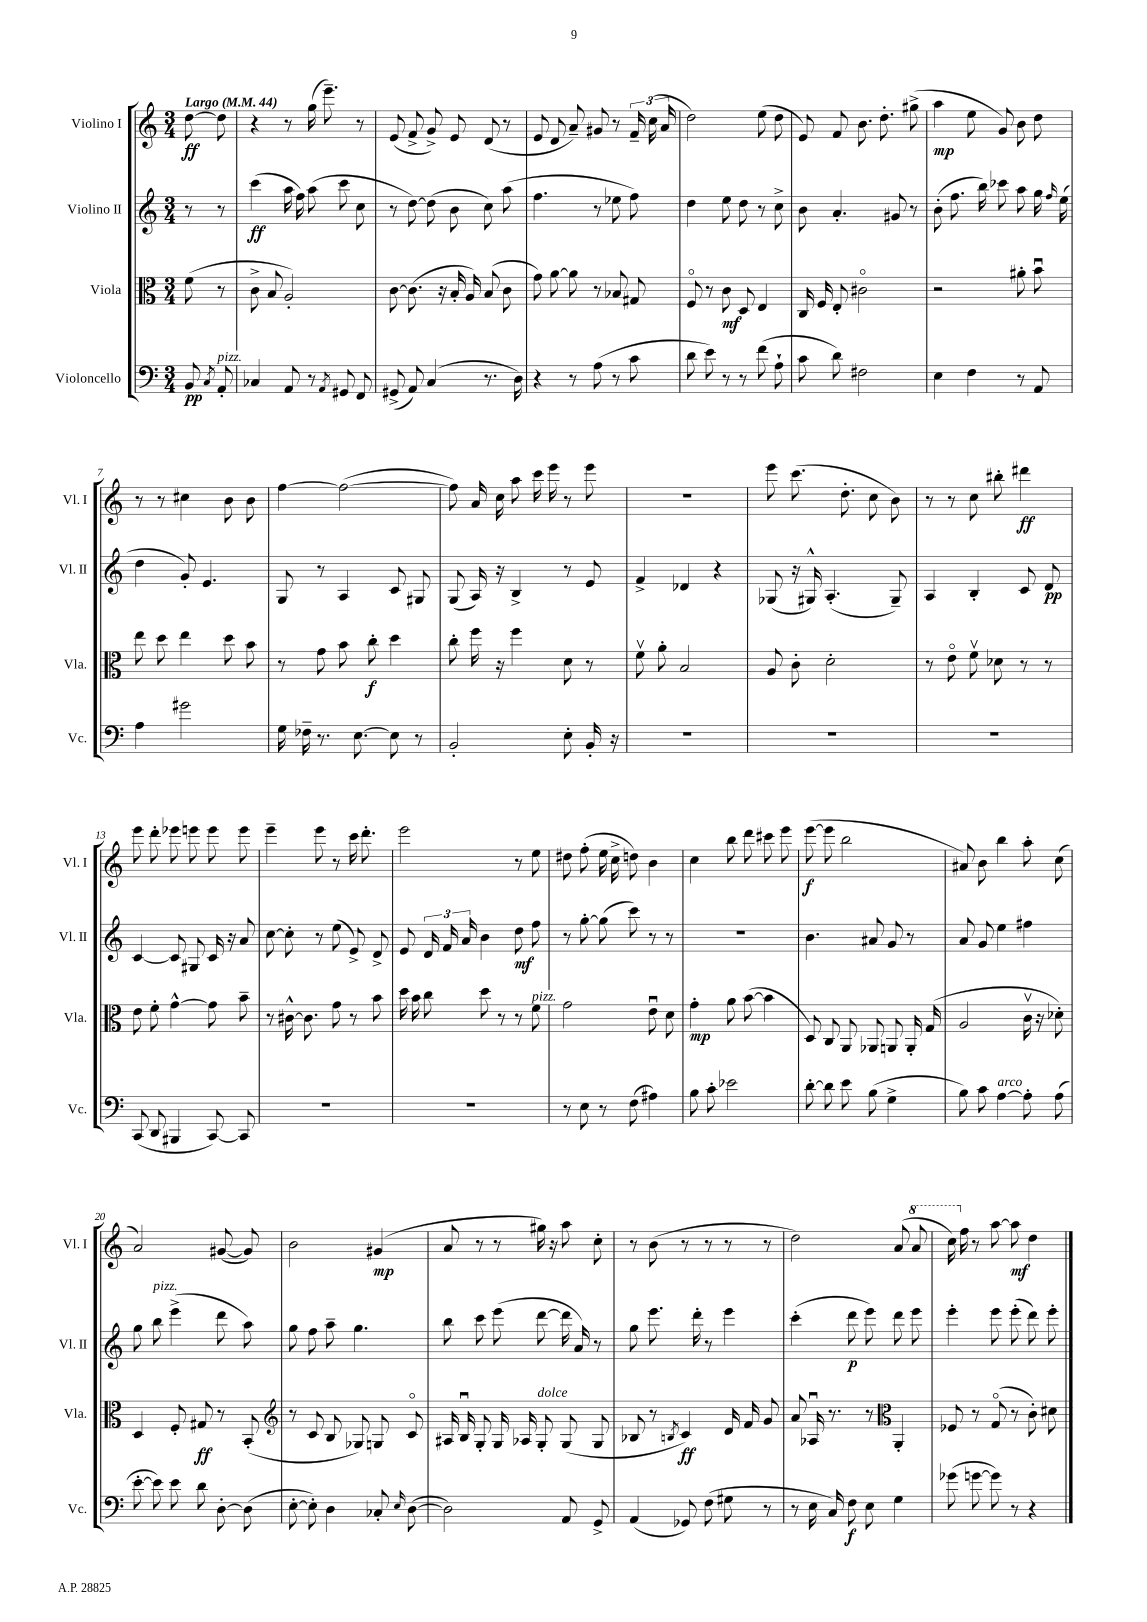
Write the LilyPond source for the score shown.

<<
\new StaffGroup <<
\new Staff = "s0" \with { instrumentName = "Violino I" shortInstrumentName = "Vl. I" } {
    \clef treble \key c \major \numericTimeSignature \time 3/4 \partial 4 \tempo "Largo" 4 = 44
    \autoBeamOff d''8~\ff d''8 |
    r4 r8 g''16( e'''8.--) r8 |
    e'8( f'8-> g'8->) e'8 d'8( r8 |
    e'8 d'8 a'8--) gis'8 r8 \tuplet 3/2 { f'16-- c''16( a'16 } |
    d''2) e''8( d''8 |
    e'8) f'8 b'8. d''8.-. gis''8->( |
    a''4\mp e''8 g'8) b'8 d''8 |
    r8 r8 cis''4 b'8 b'8 |
    f''4~ f''2~( |
    f''8) a'16 c''16 a''8 c'''16 e'''16 r8 e'''8 |
    R2. |
    e'''8 c'''8.( d''8.-. c''8 b'8) |
    r8 r8 c''8 bis''8-. dis'''4\ff |
    e'''8 d'''8-. ees'''8 e'''8 e'''8 e'''8 |
    e'''4-- e'''8 r8 c'''16 d'''8.-. |
    e'''2 r8 e''8 |
    dis''8 f''8-.( e''16 c''16-> d''8) b'4 |
    c''4 b''8 d'''8 cis'''8 e'''8 |
    e'''8~\f( e'''8 b''2 |
    ais'8) b'8 b''4 a''8-. c''8( |
    a'2) gis'8~( gis'8) |
    b'2 gis'4\mp( |
    a'8 r8 r8 gis''16) r16 a''8 c''8-. |
    r8 b'8( r8 r8 r8 r8 |
    d''2) a'8( \ottava #1 a''8 |
    c'''16) \ottava #0 f''16 r8 a''8~ a''8\mf d''4 \bar "|." |
}
\new Staff = "s1" \with { instrumentName = "Violino II" shortInstrumentName = "Vl. II" } {
    \clef treble \key c \major \numericTimeSignature \time 3/4 \partial 4
    \autoBeamOff r8 r8 |
    c'''4\ff( a''16 f''16) a''8( c'''8 c''8 |
    r8 d''8~) d''8( b'8 c''8) a''8( |
    f''4. r8 ees''8 f''8) |
    d''4 e''8 d''8 r8 c''8-> |
    b'8 a'4.-. gis'8 r8 |
    b'8-.( f''8. b''16) ces'''8 a''8 g''16 \grace { f''16 } e''16( |
    d''4 g'8-.) e'4. |
    g8 r8 a4 c'8 gis8 |
    g8( a16) r16 b4-> r8 e'8 |
    f'4-> des'4 r4 |
    ges8( r16 gis16-^) a4.-.( gis8--) |
    a4 b4-. c'8 d'8\pp |
    c'4~ c'8 gis8 c'16 r16 a'8 |
    c''8~ c''8-. r8 e''8( e'8->) d'8-> |
    e'8 \tuplet 3/2 { d'16 f'16 a'16 } b'4 d''8\mf f''8 |
    r8 g''8~-. g''8( c'''8) r8 r8 |
    R2. |
    b'4. ais'8 g'8 r8 |
    a'8 g'8 e''4 fis''4 |
    g''8 b''8^\markup { \italic "pizz." } e'''4->( d'''8 a''8) |
    g''8 f''8 a''8-- g''4. |
    b''8 c'''8 e'''8( d'''8~ d'''16 a'16) r8 |
    g''8 e'''8. d'''16-. r8 e'''4 |
    c'''4-.( d'''8\p e'''8) d'''8 e'''8 |
    e'''4-. e'''8 e'''8-.( d'''8) e'''8-. \bar "|." |
}
\new Staff = "s2" \with { instrumentName = "Viola" shortInstrumentName = "Vla." } {
    \clef alto \key c \major \numericTimeSignature \time 3/4 \partial 4
    \autoBeamOff f'8( r8 |
    c'8-> b8 a2-.) |
    c'8~ c'8.( r16 b16-. a16) b8( c'8 |
    g'8) a'8~ a'8 r8 bes8 gis8 |
    f8\flageolet r8 c'8\mf d8 e4 |
    c16 f16 e8-. cis'2\flageolet |
    r2 ais'8-. b'8\downbow |
    e''8 d''8 e''4 d''8 b'8 |
    r8 g'8 b'8 c''8-.\f d''4 |
    c''8-. f''16 r16 f''4 d'8 r8 |
    f'8\upbow a'8-. b2 |
    a8 c'8-. d'2-. |
    r8 e'8\flageolet f'8\upbow des'8 r8 r8 |
    e'8 f'8-. g'4~-^ g'8 b'8-- |
    r8 cis'16~-^ cis'8. g'8 r8 b'8 |
    d''16 b'16 c''8 d''8 r8 r8 f'8^\markup { \italic "pizz." } |
    g'2 e'8\downbow d'8 |
    g'4-.\mp a'8 b'8~( b'4 |
    d8) c8 a,8 aes,8 a,8 a,16-. g16( |
    a2 c'16\upbow r16 des'8-.) |
    d4 f8-. gis8\ff r8 b,8-.( |
    \clef treble r8 c'8 b8 ges8) g8 c'8\flageolet |
    ais16 b16\downbow g8-. g16 aes16 g8-.^\markup { \italic "dolce" } g8( g8 |
    bes8 r8 \acciaccatura { b8 } c'4\ff) d'16 f'16 g'8 |
    a'8 aes16\downbow r8. r8 \clef alto a,4-. |
    fes8 r8 g8\flageolet( r8 c'8-.) dis'8 \bar "|." |
}
\new Staff = "s3" \with { instrumentName = "Violoncello" shortInstrumentName = "Vc." } {
    \clef bass \key c \major \numericTimeSignature \time 3/4 \partial 4
    \autoBeamOff b,8\pp \acciaccatura { c8 } a,8-.^\markup { \italic "pizz." } |
    ces4 a,8 r8 \acciaccatura { a,8 } gis,8 f,8 |
    gis,8->( a,8) c4( r8. d16) |
    r4 r8 a8( r8 c'8 |
    d'8 e'8) r8 r8 f'8( a8-! |
    c'8 d'8) fis2 |
    e4 f4 r8 a,8 |
    a4 gis'2 |
    g16 fes16-- r8. e8.~ e8 r8 |
    b,2-. e8-. b,16-. r16 |
    R2. |
    R2. |
    R2. |
    c,8( d,8 bis,,4 c,8~) c,8 |
    R2. |
    R2. |
    r8 e8 r8 f8( ais4) |
    b8 c'8-. ees'2 |
    d'8~-. d'8 e'8 b8( g4-> |
    b8) c'8 a4~^\markup { \italic "arco" } a8-. a8( |
    e'8~-. e'8) e'8 d'8 d8~-. d8( |
    e8~-. e8-.) d4 ces8-. \grace { e16 } d8~( |
    d2) a,8 g,8-> |
    a,4( ges,8) f8( gis8 r8 |
    r8 e16 c16) f8\f e8 g4 |
    ges'8( g'8~ g'8) r8 r4 \bar "|." |
}
>>
>>
